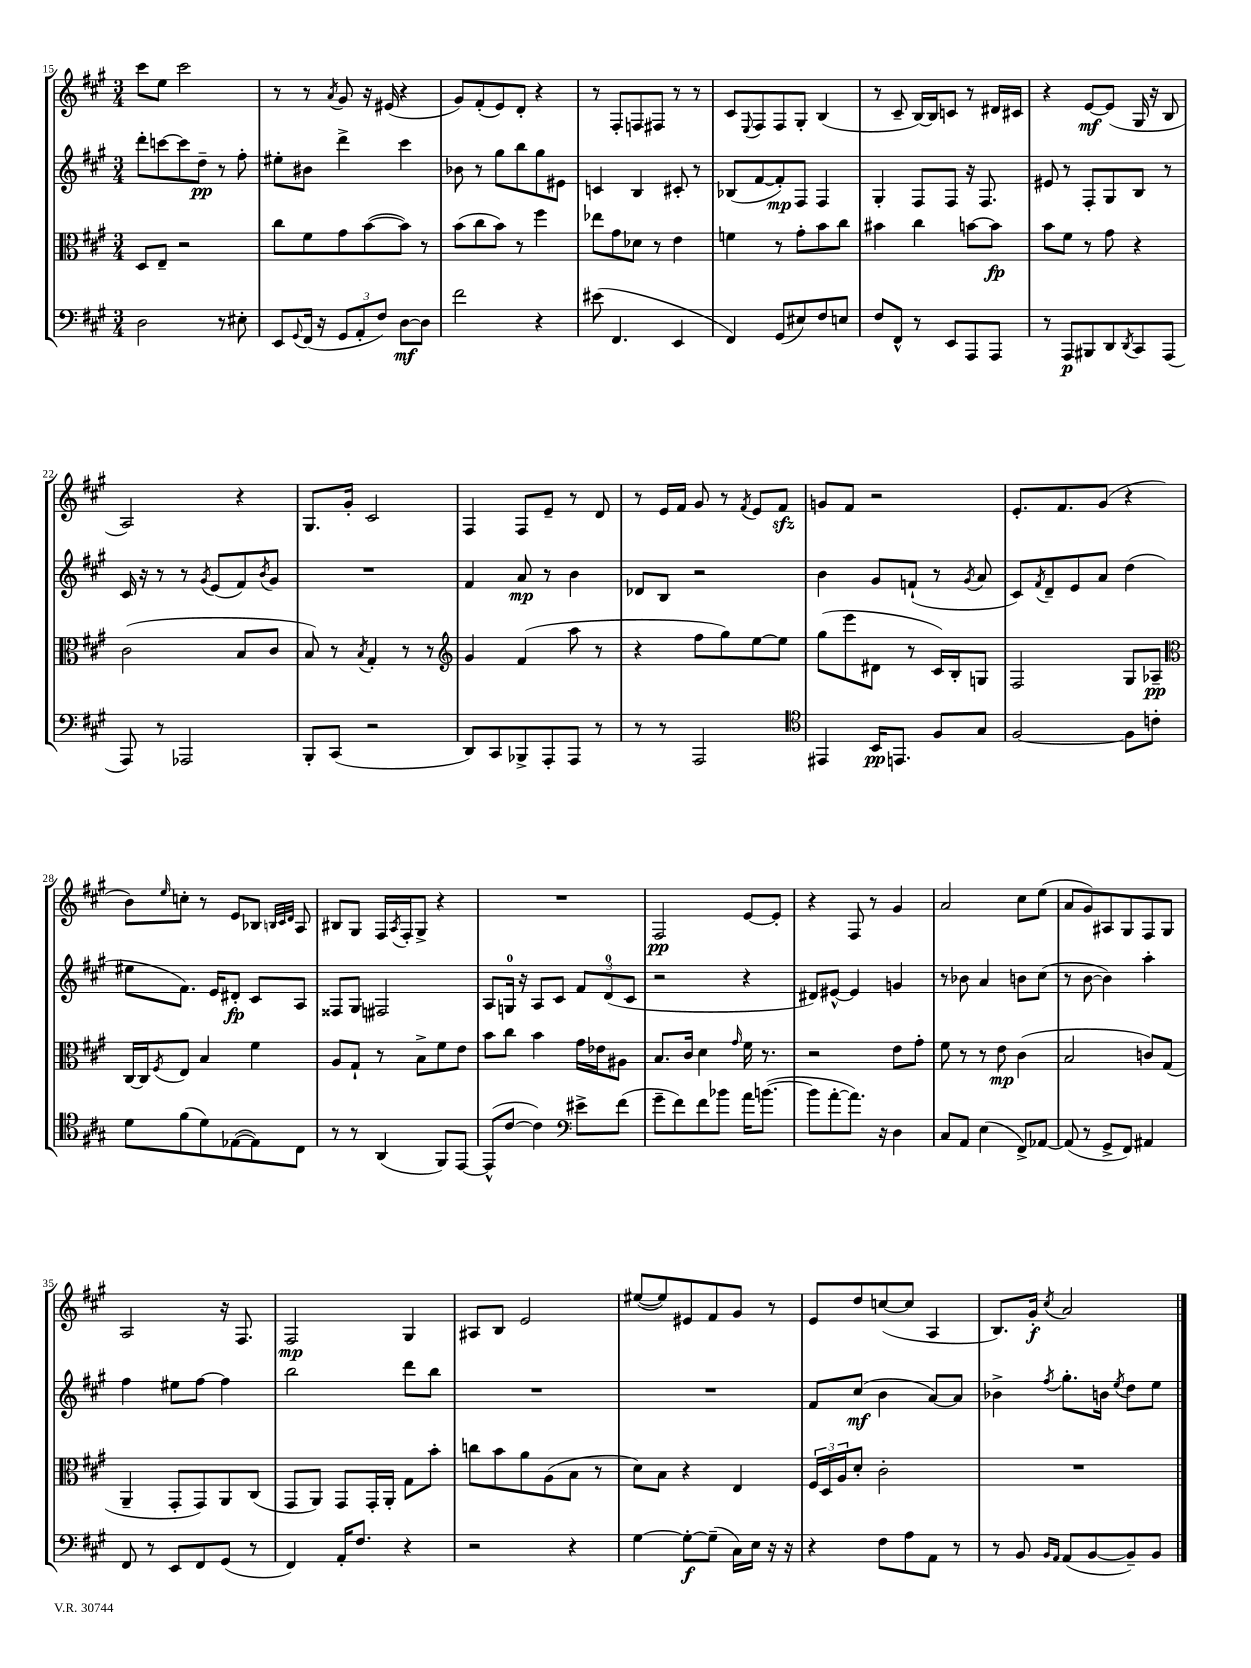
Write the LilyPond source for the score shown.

<<
\new StaffGroup <<
\new Staff = "s0" {
    \clef treble \key a \major \numericTimeSignature \time 3/4
    cis'''8 e''8 cis'''2 |
    r8 r8 \acciaccatura { a'8 } gis'8 r16 eis'16( r4 |
    gis'8) fis'8-.( e'8) d'8-. r4 |
    r8 fis8-. f8 fis8 r8 r8 |
    cis'8 \appoggiatura { e8 } fis8 fis8 gis8-. b4( |
    r8 cis'8-- b16~) b16 c'8 r8 dis'16 cis'16 |
    r4 e'8~\mf e'8( gis16 r16 b8 |
    a2) r4 |
    gis8. gis'16-. cis'2 |
    fis4 fis8 e'8-- r8 d'8 |
    r8 e'16 fis'16 gis'8 r8 \acciaccatura { fis'8 } e'8 fis'8\sfz |
    g'8 fis'8 r2 |
    e'8.-. fis'8. gis'8( r4 |
    b'8) \grace { e''16 } c''8-. r8 e'8 bes8 \grace { b32 cis'32 d'32 } a8 |
    bis8 gis8 fis16 \acciaccatura { a8 } fis16-. gis8-> r4 |
    R2. |
    fis2\pp e'8~ e'8-. |
    r4 fis8 r8 gis'4 |
    a'2 cis''8 e''8( |
    a'8 gis'8) ais8 gis8 fis8 gis8 |
    a2 r16 fis8. |
    fis2\mp gis4 |
    ais8 b8 e'2 |
    eis''8~( eis''8) eis'8 fis'8 gis'8 r8 |
    e'8 d''8 c''8~( c''8 a4 |
    b8.) gis'16-.\f \acciaccatura { cis''8 } a'2 \bar "|." |
}
\new Staff = "s1" {
    \clef treble \key a \major \numericTimeSignature \time 3/4
    d'''8-. c'''8~ c'''8 d''8--\pp r8 fis''8-. |
    eis''8-. bis'8 d'''4-> cis'''4 |
    bes'8 r8 gis''8 b''8 gis''8 eis'8 |
    c'4 b4 cis'8-. r8 |
    bes8( fis'8~ fis'8-.\mp) fis8 fis4 |
    gis4-. fis8 fis8 r16 fis8. |
    eis'8 r8 fis8-. gis8 b8 r8 |
    cis'16 r16 r8 r8 \acciaccatura { gis'8 } e'8( fis'8) \acciaccatura { b'8 } gis'8 |
    R2. |
    fis'4 a'8\mp r8 b'4 |
    des'8 b8 r2 |
    b'4 gis'8 f'8-!( r8 \acciaccatura { gis'8 } a'8 |
    cis'8) \acciaccatura { fis'8 } d'8-- e'8 a'8 d''4( |
    eis''8 fis'8.) e'16 dis'8-.\fp cis'8 a8 |
    fisis8 gis8 fis2 |
    a8 g16-0 r16 a8 cis'8 \tuplet 3/2 { fis'8 d'8-0( cis'8 } |
    r2 r4 |
    dis'8) eis'8~-^ eis'4 g'4 |
    r8 bes'8 a'4 b'8 cis''8( |
    r8 b'8~ b'4) a''4-. |
    fis''4 eis''8 fis''8~ fis''4 |
    b''2 d'''8 b''8 |
    R2. |
    R2. |
    fis'8 cis''8\mf( b'4 a'8~) a'8 |
    bes'4-> \acciaccatura { fis''8 } gis''8.-. b'16 \acciaccatura { e''8 } d''8 e''8 \bar "|." |
}
\new Staff = "s2" {
    \clef alto \key a \major \numericTimeSignature \time 3/4
    d8 e8-- r2 |
    cis''8 fis'8 gis'8 b'8~( b'8) r8 |
    b'8( cis''8 b'8) r8 fis''4 |
    ees''8 gis'8 des'8 r8 e'4 |
    f'4 r8 gis'8-. b'8 cis''8 |
    bis'4 cis''4 b'8~ b'8\fp |
    b'8 fis'8 r8 gis'8 r4 |
    cis'2( b8 cis'8 |
    b8) r8 \acciaccatura { b8 } gis4-. r8 r8 |
    \clef treble gis'4 fis'4( a''8 r8 |
    r4 fis''8 gis''8) e''8~ e''8 |
    gis''8( e'''8 dis'8 r8 cis'16) b16-. g8 |
    fis2 gis8 aes8--\pp |
    \clef alto cis16~ cis16 \acciaccatura { fis8 } e8 b4 fis'4 |
    a8 gis8-! r8 b8-> fis'8 e'8 |
    b'8 cis''8 b'4 gis'16 ees'16 ais8 |
    b8. cis'16 d'4 \grace { gis'16 } fis'16 r8. |
    r2 e'8 gis'8-. |
    fis'8 r8 r8 e'8\mp cis'4( |
    b2 c'8) gis8( |
    a,4-- gis,8-. gis,8) a,8 cis8( |
    gis,8 a,8) gis,8 gis,16-. a,16-. gis8 b'8-. |
    c''8 b'8 a'8 a8( b8 r8 |
    d'8) b8 r4 e4 |
    \tuplet 3/2 { fis16 d16 a16 } d'8-. cis'2-. |
    R2. \bar "|." |
}
\new Staff = "s3" {
    \clef bass \key a \major \numericTimeSignature \time 3/4
    d2 r8 eis8-. |
    e,8 \appoggiatura { gis,8 } fis,16( r16 \tuplet 3/2 { gis,8 a,8-. fis8) } d8~\mf d8 |
    fis'2 r4 |
    eis'8( fis,4. e,4 |
    fis,4) gis,8( eis8) fis8 e8 |
    fis8 fis,8-^ r8 e,8 a,,8 a,,8 |
    r8 a,,8\p bis,,8 d,8 \acciaccatura { d,8 } cis,8 a,,8( |
    a,,8) r8 aes,,2 |
    b,,8-. cis,8( r2 |
    d,8) cis,8 bes,,8-> a,,8-. a,,8 r8 |
    r8 r8 a,,2 |
    \clef tenor eis,4 b,16\pp e,8. fis8 gis8 |
    fis2~ fis8 c'8-. |
    d'8 fis'8( d'8) ees8~( ees8) cis8 |
    r8 r8 a,4( fis,8) e,8~ |
    e,8-^( cis'8~ cis'4) \clef bass eis'8-> fis'8( |
    gis'8-- fis'8) fis'8 bes'8 a'16 b'8.~( |
    b'8 a'8~-. a'8.) r16 d4 |
    cis8 a,8 e4( fis,8->) aes,8~ |
    aes,8( r8 gis,8-> fis,8) ais,4 |
    fis,8 r8 e,8 fis,8 gis,8( r8 |
    fis,4) a,16-. fis8. r4 |
    r2 r4 |
    gis4~ gis8~-.\f gis8--( cis16) e16 r16 r16 |
    r4 fis8 a8 a,8 r8 |
    r8 b,8 \grace { b,16 a,16 } a,8( b,8~ b,8--) b,8 \bar "|." |
}
>>
>>
\layout { \context { \Score currentBarNumber = #15 } }
